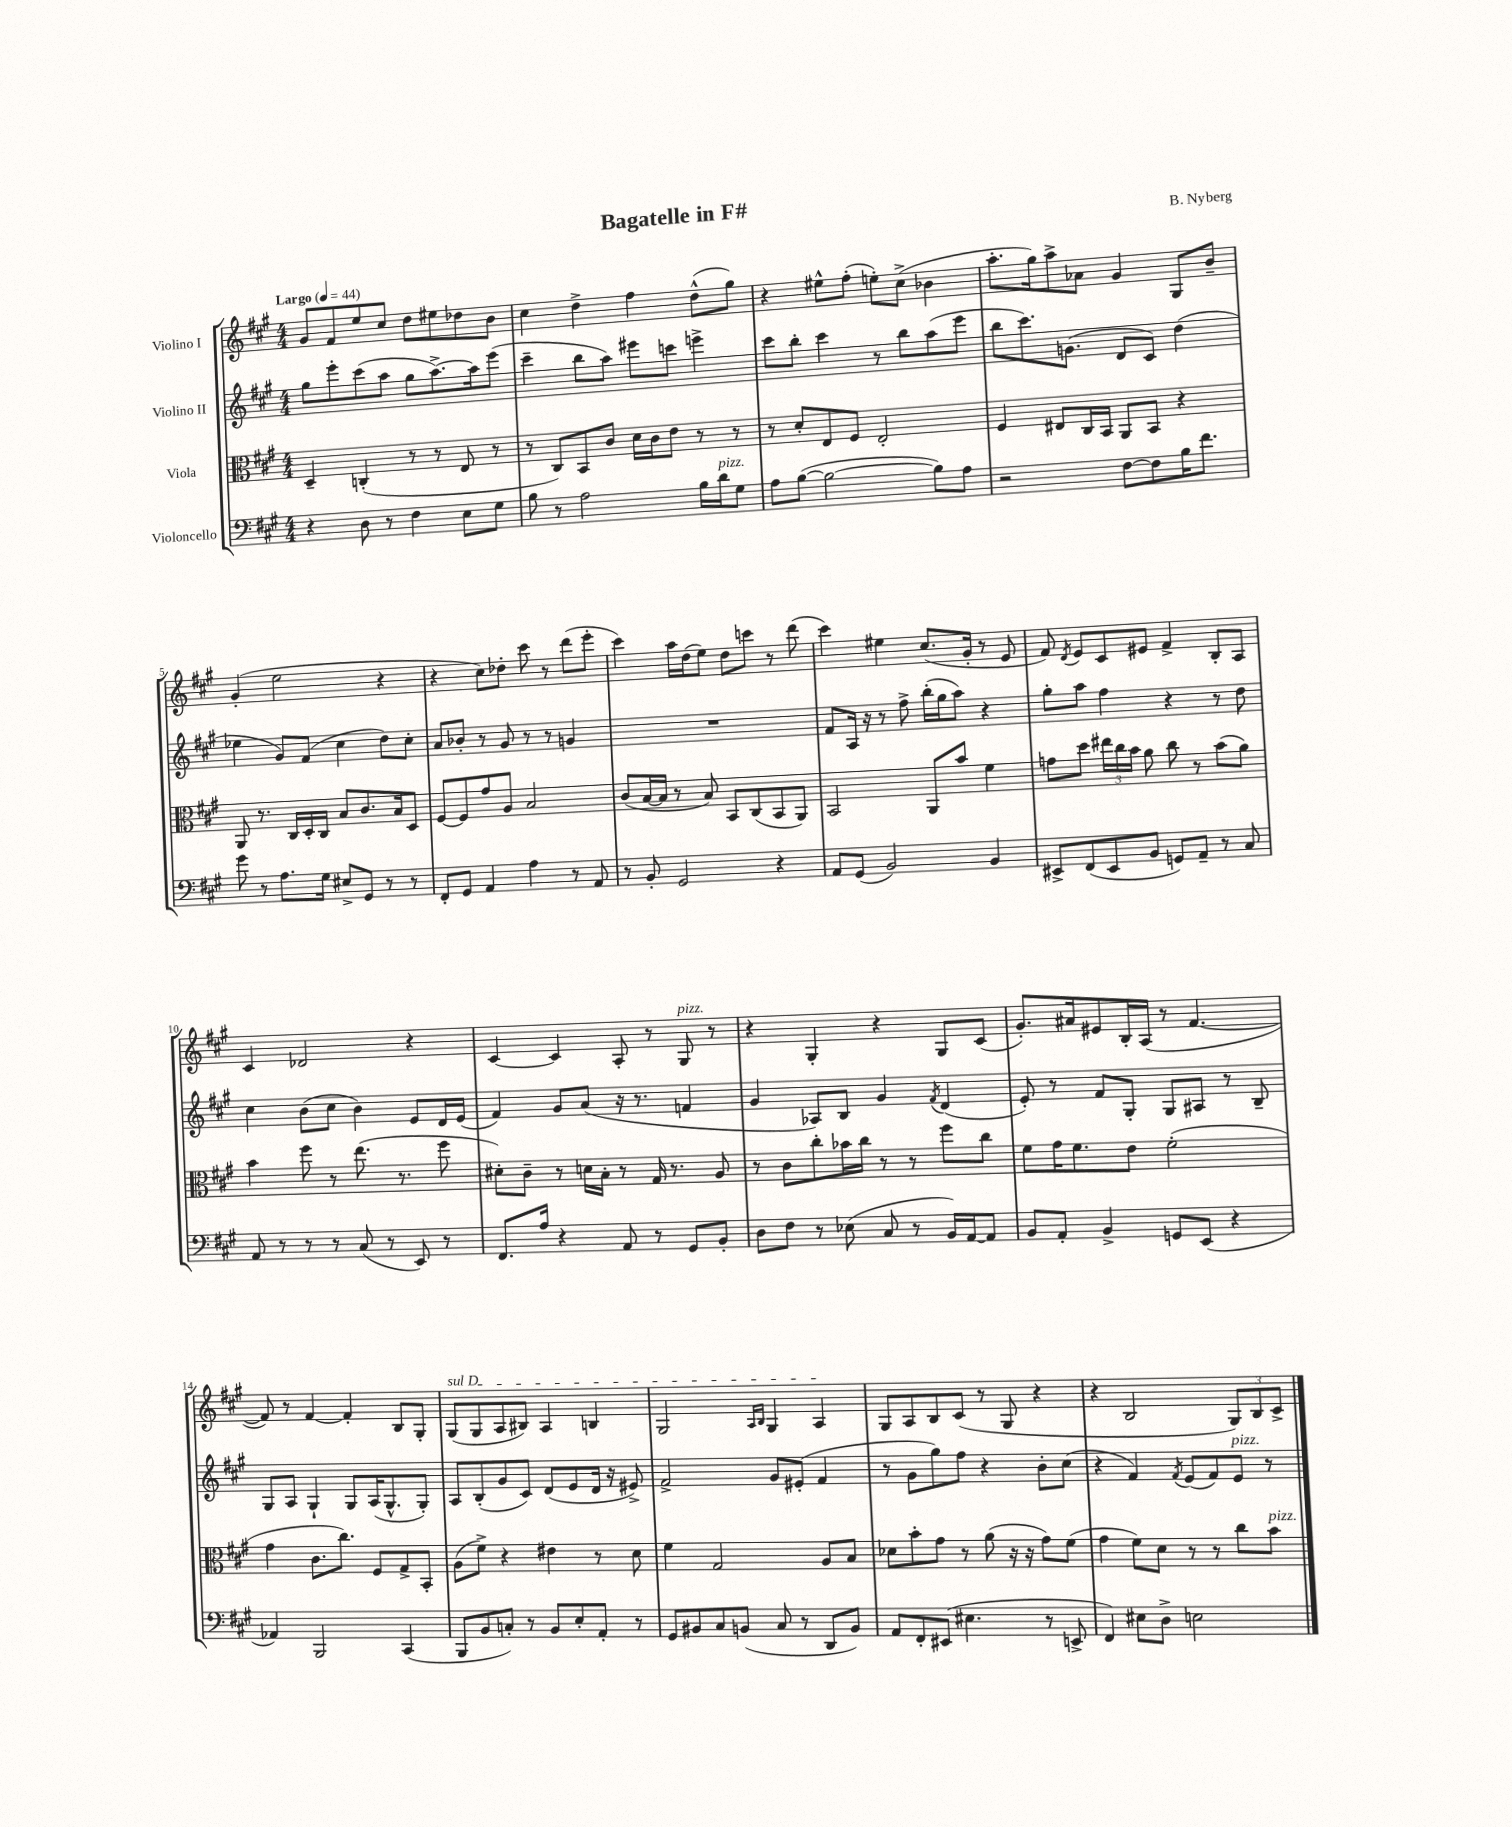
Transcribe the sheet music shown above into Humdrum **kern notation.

**kern	**kern	**kern	**kern
*staff4	*staff3	*staff2	*staff1
*clefF4	*clefC3	*clefG2	*clefG2
*k[f#c#g#]	*k[f#c#g#]	*k[f#c#g#]	*k[f#c#g#]
*M4/4	*M4/4	*M4/4	*M4/4
*MM44	*MM44	*MM44	*MM44
4r	4D~/	8gg#\L	8g#/L
.	.	8eee'\	8f#/
8D\	(4C'/	(8ccc#\	8ee/
8r	.	8aa\J	8cc#/J
4F#\	8r	8gg#\L	8dd\L
.	8r	[8.aa^\)	8ee#\
8E\L	8E/	.	8dd-\
.	.	16aa\]k	.
8G#\J	8r	(8eee\J	8b\J
=	=	=	=
8B\	8r	4ccc#~\	4cc#\
8r	8C#/L)	.	.
2A\	8BB/	8bb\L	4dd^\
.	8c#/J	8aa\J)	.
.	16d\LL	8eee#\L	4ff#\
.	16c#\J	.	.
.	8e\J	8ccc\J	.
16B\LL	8r	4eee^\	(8dd^^\L
16d\J	.	.	.
8G#\J	8r	.	8gg#\J)
=	=	=	=
8A\L	8r	8ccc#\L	4r
([8B\J	8d'/L	8bb'\J	.
2B\_	8E/	4ccc#\	8ee#^^\L
.	8F#/J	.	(8ff#'\J
.	2E'/	8r	8ee'\L)
.	.	8bb\L	(8cc#^\J
8B\]L)	.	(8aa\	4b-\
8A\J	.	8eee\J	.
=	=	=	=
2r	4F#/	8bb\L	8.aa'\L
.	.	8.ccc#\)	.
.	.	.	16gg#\k)
.	8E#/L	.	8aa^\
.	.	(8.g\J	.
.	16C#/L	.	8a-\J
.	16BB/JJ	.	.
[8F#\L	8AA/L	8d/L	4g#/
8F#\]	8BB/J	8c#/J)	.
16B\K	4r	(4dd\	8G#/L
8.f#\J	.	.	.
.	.	.	8b~/J
=	=	=	=
8g#\	8AA/	4ee-\	(4g#'/
8r	8.r	.	.
8.A\L	.	8g#/L)	2ee\
.	16C#/LL	.	.
.	16D'/	(8f#/J	.
16G#\Jk	16C#/JJ	.	.
8E#^/L	8B/L	4cc#\	.
8GG#/J	8.c#/	.	.
8r	.	8dd\L)	4r
.	16B/k	.	.
8r	8D/J	8cc#'\J	.
=	=	=	=
8FF#'/L	[8F#/L	8a/L	4r
8GG#/J	8F#/]	8b-'/J	.
4AA/	8g#/	8r	8cc#\L)
.	8A/J	8g#/	8dd-'\J
4A\	2B/	8r	8ccc#\
.	.	8r	8r
8r	.	4g/	(8ddd\L
8AA/	.	.	8eee'\J
=	=	=	=
8r	(8c#/L	1r	4ccc#\)
8BB'/	[16B/L	.	.
.	16B/]JJ	.	.
2GG#/	8r	.	16aa\LL
.	.	.	(16dd\J
.	8B/)	.	8ee\J)
.	8BB/L	.	8dd\L
.	(8C#/	.	8ccc\J
4r	8BB/	.	8r
.	8AA/J)	.	(8ddd\
=	=	=	=
8AA/L	2BB/	8f#/L	4ccc#\)
(8GG#/J	.	16A/Jk	.
.	.	16r	.
2BB/)	.	8r	4ee#\
.	.	8ff#^\	.
.	8AA/L	(16bb'\LL	(8.cc#/L
.	.	16gg#\J	.
.	8b/J	8aa\J)	.
.	.	.	16g#'/Jk
4BB/	4f#\	4r	8r
.	.	.	8e/
=	=	=	=
8EE#^/L	8g\L	8gg#'\L	8f#/)
.	.	.	8qd/
(8FF#/	8dd\J	8aa\J	8e/L
8EE#/	24ee#\LL	4ff#\	8c#/
.	24cc#\	.	.
.	24b\JJ	.	.
8BB/J	8a\	.	8e#/J
8GG/L)	8cc#\	4r	4f#^/
8AA~/J	8r	.	.
8r	(8b\L	8r	8B'/L
8C#/	8a\J)	8dd\	8A/J
=	=	=	=
8AA/	4b\	4cc#\	4c#/
8r	.	.	.
8r	8ff#\	(8b\L	2d-/
8r	8r	8cc#\J	.
(8C#/	(8.ee\	4b\)	.
8r	.	.	.
.	8.r	.	.
8EE/)	.	8e/L	4r
8r	8ff#\	16d/L	.
.	.	(16e/JJ	.
=	=	=	=
8.FF#/L	8d#'\L)	4f#/)	[4c#/
.	8c#~\J	.	.
16A/Jk	.	.	.
4r	8r	8g#/L	4c#/]
.	16d\LL	(8a/J	.
.	16B'\JJ	.	.
8AA/	8r	16r	8A'/
.	.	8.r	.
8r	16G#/	.	8r
.	8.r	.	.
8GG#/L	.	4f/	8G#/
8BB'/J	8A/	.	8r
=	=	=	=
8D\L	8r	4g#/	4r
8F#\J	8c#\L	.	.
8r	8cc#'\	8A-/L)	4G#'/
(8E-\	16b-\L	8B/J	.
.	16cc#\JJ	.	.
8C#/	8r	4g#/	4r
8r	8r	.	.
.	.	8qf#/	.
16BB/LL)	8ff#\L	(4d/	8G#/L
[16AA/J	.	.	.
8AA/]J	8cc#\J	.	(8c#/J
=	=	=	=
8BB/L	8f#\L	8e'/)	8.g#'/L)
8AA'/J	16g#\K	8r	.
.	8.f#\	.	16a#/k
4BB^/	.	8f#/L	8e#/
.	8e\J	8G#'/J	16B'/L
.	.	.	(16A/JJ
8GG/L	(2f#'\	8G#/L	8r
(8EE/J	.	8A#/J	[4.f#/
4r	.	8r	.
.	.	8B~/	.
=	=	=	=
4AA-/)	4g#\	8G#/L	8f#/])
.	.	8A/J	8r
2BBB/	8.c#\L	4G#`/	[4f#/
.	8.cc#\J)	.	.
.	.	8G#/L	4f#'/]
.	8F#/L	(16A/K	.
.	.	8.G#^^/	.
(4CC#/	8G#^/	.	8B/L
.	8BB'/J	8G#'/J)	8G#'/J
=	=	=	=
8BBB/L	(8A\L	8A/L	(8G#/L
8BB/	8f#^\J)	(8B'/	8G#/
8C'/J)	4r	8g#/	8A/
8r	.	8c#/J)	8B#/J)
8BB/L	4e#\	(8d/L	4A/
8E'/	.	8e/	.
8AA'/J	8r	16d/Jk	4B/
.	.	16r	.
8r	8d\	8e#^/)	.
=	=	=	=
8GG#/L	4f#\	2f#^/	2G#/
8BB#/	.	.	.
8C#/	2G#/	.	.
(8BB/J	.	.	.
.	.	.	16qqA/LL
.	.	.	16qqB/JJ
8C#/	.	8g#/L	4G#/
8r	.	(8e#'/J	.
8DD/L	8A/L	4f#/	4A/
8BB/J)	8B/J	.	.
=	=	=	=
8AA/L	8d-\L	8r	8G#/L
8FF#'/	8b'\	8g#\L	8A/
(8EE#/J	8g#\J	8gg#\)	8B/
4.E#\	8r	8ff#\J	(8c#/J
.	(8a\	4r	8r
.	16r	.	8G#/
.	16r	.	.
8r	8g#\L)	8b'\L	4r
8EE^/	(8f#\J	(8cc#\J	.
=	=	=	=
4FF#/)	4g#\	4r	4r
8E#\L	8f#\L)	4f#/)	2B/
8D^\J	8d\J	.	.
.	.	8qf#/	.
2E\	8r	(8e/L	.
.	8r	8f#/)	.
.	8cc#\L	8e/J	12G#/L)
.	.	.	12B/
.	8b\J	8r	.
.	.	.	12c#^/J
==	==	==	==
*-	*-	*-	*-
